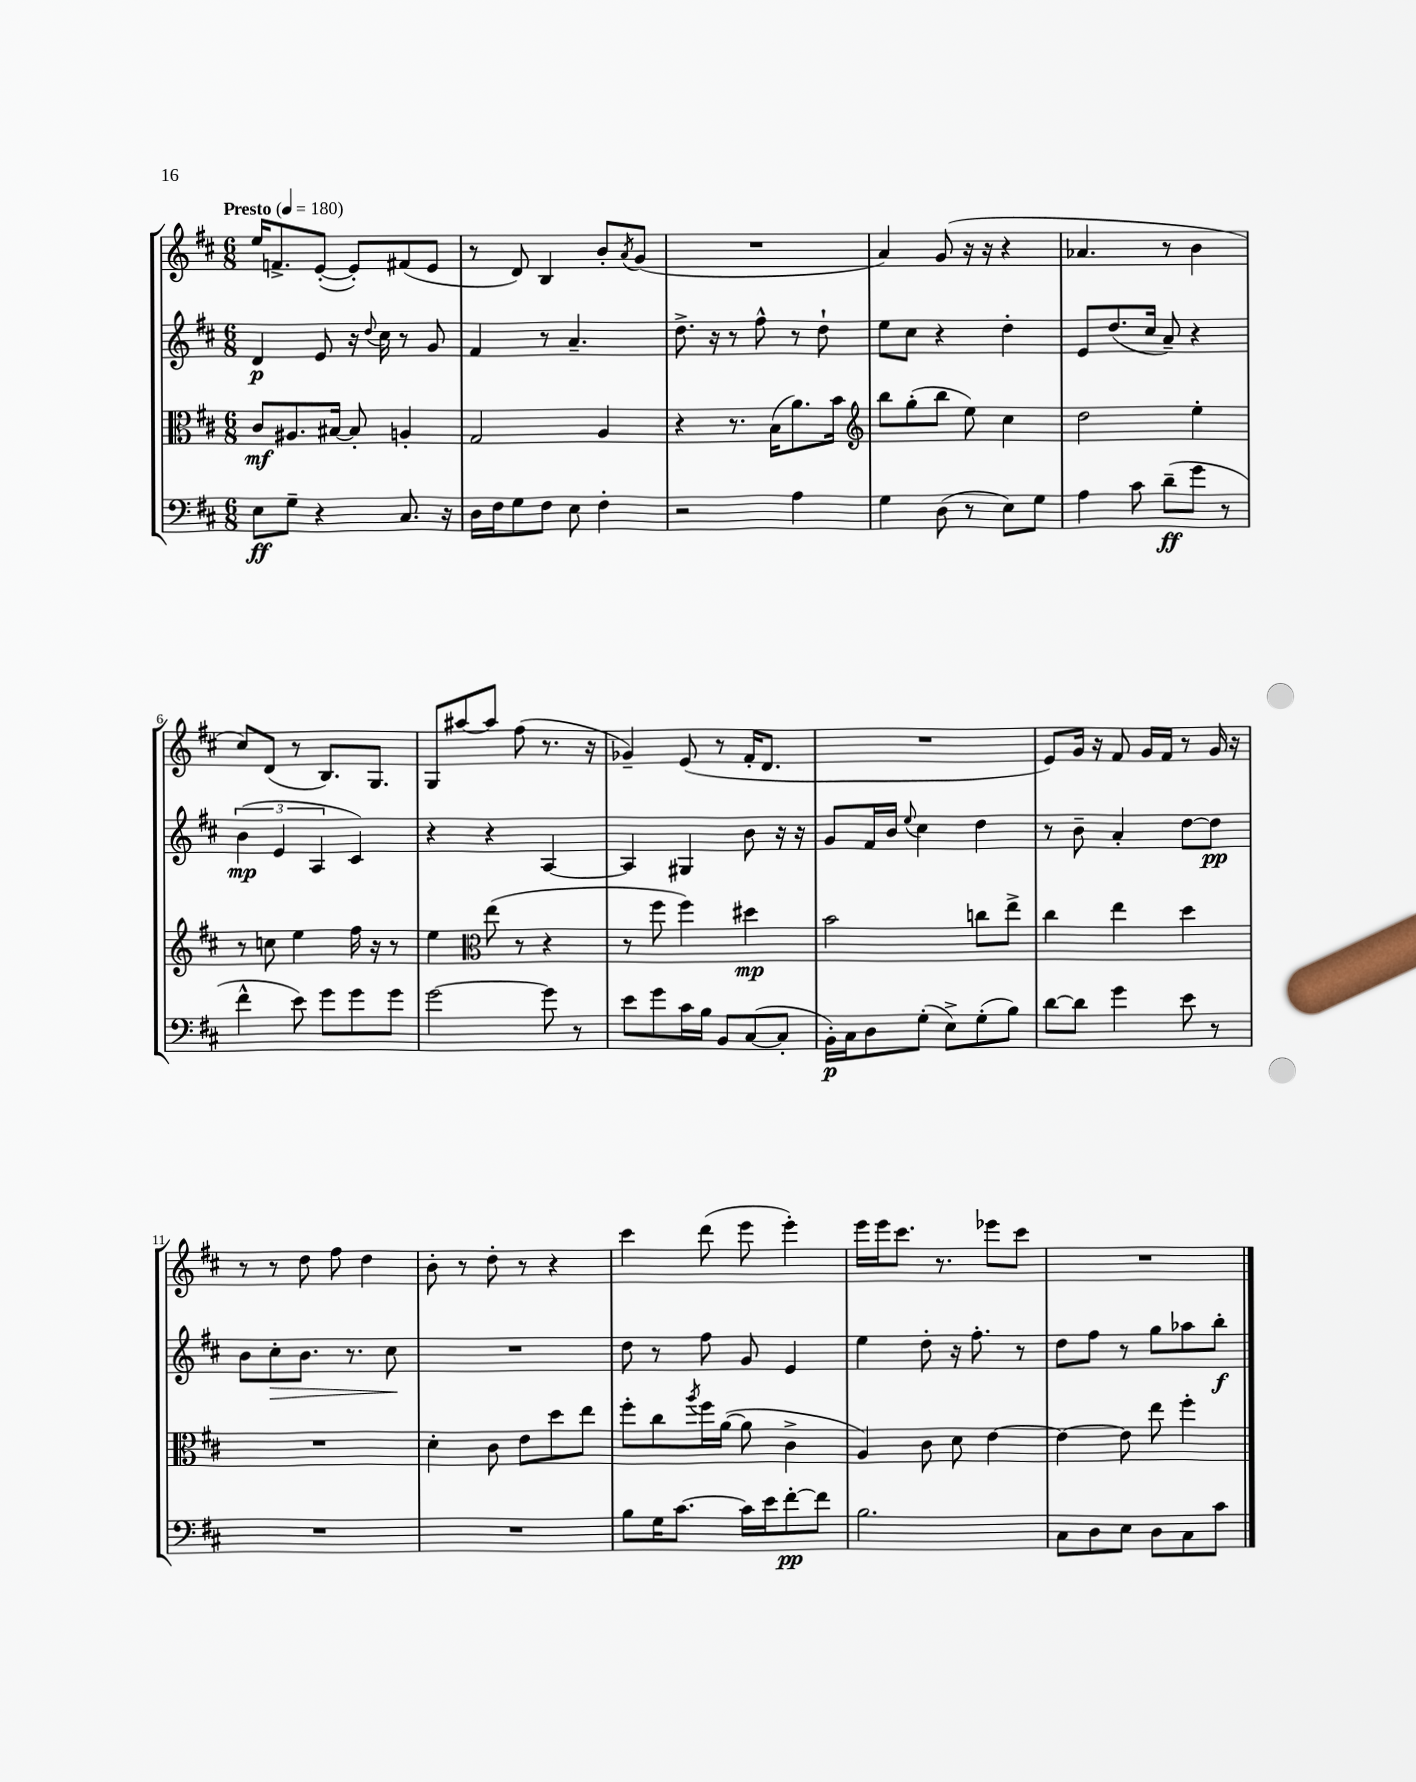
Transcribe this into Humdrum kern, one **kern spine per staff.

**kern	**kern	**kern	**kern
*staff4	*staff3	*staff2	*staff1
*clefF4	*clefC3	*clefG2	*clefG2
*k[f#c#]	*k[f#c#]	*k[f#c#]	*k[f#c#]
*M6/8	*M6/8	*M6/8	*M6/8
*MM180	*MM180	*MM180	*MM180
8E\L	8c#/L	4d/	16ee/LK
.	.	.	8.f^/
8G~\J	8.A#/	.	.
4r	.	8e/	([8e'/J
.	[16B#/Jk	.	.
.	8B#'/]	16r	8e'/]L)
.	.	8qqdd/	.
.	.	16cc#\	.
8.C#/	4A'/	8r	(8f#/
.	.	8g/	8e/J
16r	.	.	.
=	=	=	=
16D\LL	2G/	4f#/	8r
16F#\J	.	.	.
8G\	.	.	8d/)
8F#\J	.	8r	4B/
8E\	.	4.a~/	.
4F#'\	4A/	.	8b'/L
.	.	.	8qa/
.	.	.	(8g/J
=	=	=	=
2r	4r	8.dd^\	2.r
.	.	16r	.
.	8.r	8r	.
.	.	8ff#^^\	.
.	(16B\LK	.	.
4A\	8.a\)	8r	.
.	.	8dd`\	.
.	16b\Jk	.	.
=	=	=	=
*	*clefG2	*	*
4G\	8bb\L	8ee\L	4a/)
.	(8gg'\	8cc#\J	.
(8D\	8bb\J	4r	(8g/
8r	8ee\)	.	16r
.	.	.	16r
8E\L)	4cc#\	4dd'\	4r
8G\J	.	.	.
=	=	=	=
4A\	2dd\	8e/L	4.a-/
.	.	(8.dd/	.
8c#\	.	.	.
.	.	16cc#/Jk	.
(8d~\L	.	8a~/)	8r
8g\J	4ee'\	4r	4b\
8r	.	.	.
=	=	=	=
4f#^^\	8r	(6b\	8cc#/L)
.	8cc\	.	(8d/J
.	.	6e/	.
8e\)	4ee\	.	8r
.	.	6A/	.
8g\L	.	.	8.B/L)
8g\	16ff#\	4c#/)	.
.	16r	.	8.G/J
8g\J	8r	.	.
=	=	=	=
[2g\	4ee\	4r	8G/L
.	.	.	[8aa#/
*	*clefC3	*	*
.	(8ee\	4r	8aa#/]J
.	8r	.	(8ff#\
8g\]	4r	[4A/	8.r
8r	.	.	.
.	.	.	16r
=	=	=	=
8e\L	8r	4A/]	4g-~/)
8g\	8ff#\	.	.
16c#\L	4ff#\)	4G#/	(8e/
16B\JJ	.	.	.
8BB/L	.	.	8r
([8C#/	4dd#\	8b\	16f#'/LK
.	.	.	8.d/J
8C#'/]J	.	16r	.
.	.	16r	.
=	=	=	=
16BB'\LL)	2b\	8g/L	2.r
16C#\J	.	.	.
8D\	.	16f#/L	.
.	.	16b/JJ	.
.	.	8qqee/	.
(8G'\J	.	4cc#\	.
8E^\L)	.	.	.
(8G'\	8cc\L	4dd\	.
8B\J)	8ee^\J	.	.
=	=	=	=
[8d\L	4cc#\	8r	8e/L)
8d\]J	.	8b~\	16g/Jk
.	.	.	16r
4g\	4ee\	4a'/	8f#/
.	.	.	16g/LL
.	.	.	16f#/JJ
8e\	4dd\	[8dd\L	8r
8r	.	8dd\]J	16g/
.	.	.	16r
=	=	=	=
2.r	2.r	8b\L	8r
.	.	8cc#'\	8r
.	.	8.b\J	8dd\
.	.	.	8ff#\
.	.	8.r	.
.	.	.	4dd\
.	.	8cc#\	.
=	=	=	=
2.r	4d'\	2.r	8b'\
.	.	.	8r
.	8c#\	.	8dd'\
.	8e\L	.	8r
.	8dd\	.	4r
.	8ee\J	.	.
=	=	=	=
8B\L	8ff#'\L	8dd\	4ccc#\
16G\K	8cc#\	8r	.
[8.c#\J	.	.	.
.	8qaa/	.	.
.	16ff#\L	8ff#\	(8ddd\
.	([16a\JJ	.	.
16c#\]LL	8a\]	8g/	8eee\
16e\J	.	.	.
[8f#'\	4c#^\	4e/	4eee'\)
8f#\]J	.	.	.
=	=	=	=
2.B\	4A/)	4ee\	16eee\LL
.	.	.	16eee\J
.	.	.	8.ccc#\J
.	8c#\	8dd'\	.
.	.	.	8.r
.	8d\	16r	.
.	.	8.ff#'\	.
.	[4e\	.	8eee-\L
.	.	8r	8ccc#\J
=	=	=	=
8C#\L	4e\_	8dd\L	2.r
8D\	.	8ff#\J	.
8E\J	8e\]	8r	.
8D\L	8ee\	8gg\L	.
8C#\	4ff#'\	8aa-\	.
8c#\J	.	8bb'\J	.
==	==	==	==
*-	*-	*-	*-
